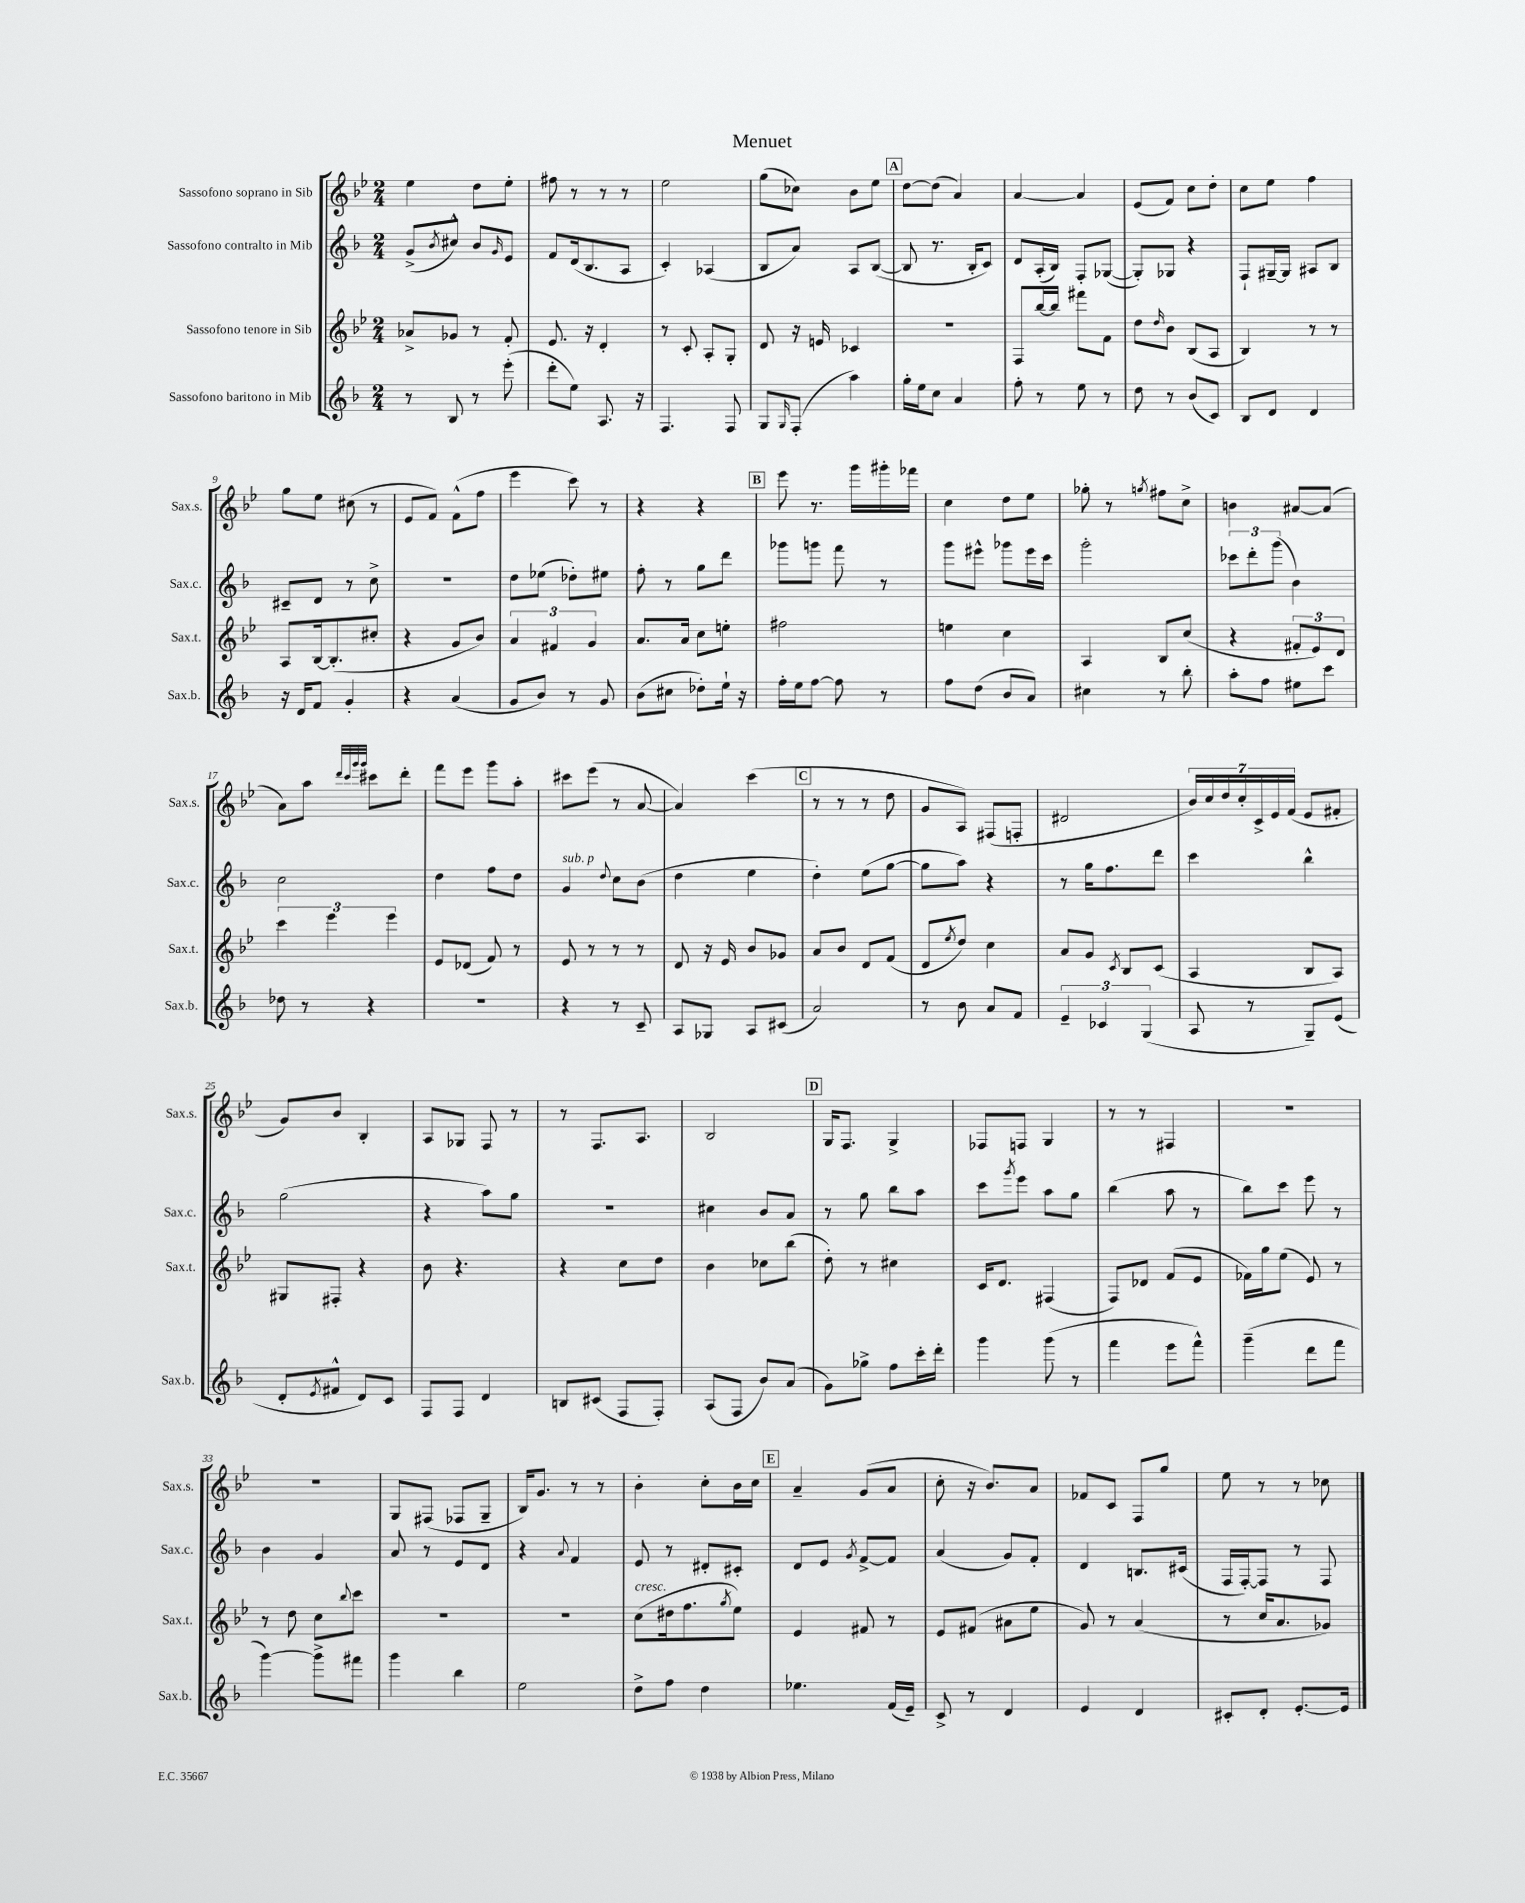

**kern	**kern	**kern	**kern
*staff4	*staff3	*staff2	*staff1
*clefG2	*clefG2	*clefG2	*clefG2
*k[b-]	*k[b-e-]	*k[b-]	*k[b-e-]
*M2/4	*M2/4	*M2/4	*M2/4
8r	8a-^	(8g^	4ee-
.	.	8qb-	.
8B-	8g-	8cc#^^)	.
8r	8r	8b-	8dd
.	.	16qqg	.
(8eee'	8f'	8e	8ee-'
=	=	=	=
8ddd'	8.e-	8f	8ff#
8ee)	.	(16d	8r
.	16r	8.B-	.
8.A	4d'	.	8r
.	.	8A	8r
16r	.	.	.
=	=	=	=
4.F	8r	4c')	2ee-
.	8c'	.	.
.	8A'	(4A-	.
8F	8G'	.	.
=	=	=	=
8G	8d	8B-	(8gg
16qqG	.	.	.
(8F'	16r	8a)	8cc-)
.	16e	.	.
4aa)	4c-	8A	8b-
.	.	([8B-	8ee-
=	=	=	=
16gg'	2r	8B-]	[8dd
16ee	.	.	.
8cc	.	8.r	(8dd]
4a	.	.	4a)
.	.	16B-'	.
.	.	8c)	.
=	=	=	=
8ff'	8F	8d	[4a
8r	[16bb-	(16A'	.
.	16bb-]	16B-)	.
8ee	8fff#	8F'	4a]
8r	8f	([8G-	.
=	=	=	=
8dd	8dd	8G-'])	(8e-
.	16qqdd	.	.
8r	8b-	8G-	8f)
(8b-	(8B-	4r	8cc
8c)	8A	.	8dd'
=	=	=	=
8B-	4B-)	8F`	8cc
8d	.	[16G#~	8ee-
.	.	16G#]	.
4d	8r	8A#	4ff
.	8r	8B-	.
=	=	=	=
16r	8A	8c#~	8gg
16d	.	.	.
8f	[16B-	8d	8ee-
.	(8.B-']	.	.
4g'	.	8r	(8cc#
.	8cc#'	8cc^	8r
=	=	=	=
4r	4r	2r	8e-
.	.	.	8f)
(4a	8g	.	(8f^^
.	8b-)	.	8ff
=	=	=	=
8g	6a	8dd	4eee-
8b-)	.	(8ee-	.
.	6f#	.	.
8r	.	8dd-')	8ccc)
.	6g	.	.
8g	.	8ee#	8r
=	=	=	=
(8b-	8.a	8ff'	4r
8cc#	.	8r	.
.	16a	.	.
8dd-')	8cc	8gg	4r
16ee`	8ee'	8ddd	.
16r	.	.	.
=	=	=	=
16ff'	2ff#	8ggg-	8eee-
16ee	.	.	.
[8ff	.	8ggg	8.r
8ff]	.	8fff	.
.	.	.	16ggg
8r	.	8r	16ggg#'
.	.	.	16fff-
=	=	=	=
8ff	4ee	8ggg	4cc
(8dd	.	8eee#^^	.
8b-	4cc	8ggg-	8dd
8a)	.	16eee#	8ee-
.	.	16ccc	.
=	=	=	=
4cc#	4A	2ggg'	8gg-'
.	.	.	8r
.	.	.	8qgg
8r	8B-	.	8ff#
8bb-'	(8cc	.	8cc^
=	=	=	=
8aa'	4r	12ccc-	4b
.	.	12ddd'	.
8ff	.	.	.
.	.	(12ggg	.
8ee#	12f#'	4b-)	[8a#
.	12e-)	.	.
8ccc	.	.	(8a#]
.	12d	.	.
=	=	=	=
8dd-	6ccc	2cc	8a)
8r	.	.	8aa
.	6eee-	.	.
.	.	.	32qqddd
.	.	.	32qqccc
.	.	.	32qqggg
.	.	.	32qqggg
4r	.	.	8ccc#
.	6eee-	.	.
.	.	.	8ddd'
=	=	=	=
2r	8e-	4dd	8fff
.	(8d-	.	8eee-
.	8f)	8ff	8ggg
.	8r	8dd	8aa'
=	=	=	=
4r	8e-	4g	8ccc#
.	8r	.	(8eee-
.	.	8qqdd	.
8r	8r	8cc	8r
8c~	8r	(8b-	[8a
=	=	=	=
8A	8d	4dd	4a])
8G-	16r	.	.
.	16e-	.	.
8A	8b-	4ee	(4ccc
(8c#	8g-	.	.
=	=	=	=
2a)	8a	4dd')	8r
.	8b-	.	8r
.	8d	(8ee	8r
.	(8f	[8gg	8dd
=	=	=	=
8r	8d	8gg]	8g
.	8qee-	.	.
8b-	8dd)	8aa)	8A)
8a	4cc	4r	(8F#
8f	.	.	8F'
=	=	=	=
6e~	8a	8r	2d#
.	8g	16gg	.
6c-	.	.	.
.	.	8.ff	.
.	8qc	.	.
.	8B-	.	.
(6G	.	.	.
.	(8c	8ddd	.
=	=	=	=
8A	4A	4ccc	28b-)
.	.	.	28cc
.	.	.	28dd
.	.	.	28cc'
8r	.	.	.
.	.	.	28c^
.	.	.	28e-
.	.	.	(28f
8G~)	8B-	4bb-^^	8e-
(8e	8A)	.	8f#'
=	=	=	=
8d'	8G#	(2gg	8g)
8qe	.	.	.
8f#^^	8F#'	.	8b-
8d)	4r	.	4B-'
8c	.	.	.
=	=	=	=
8F	8b-	4r	8A
8F	4.r	.	8G-
4d	.	8aa)	8F
.	.	8gg	8r
=	=	=	=
8B	4r	2r	8r
(8c#	.	.	8.F
8F	8cc	.	.
.	.	.	8.A
8F')	8dd	.	.
=	=	=	=
(8A	4b-	4cc#	2B-
8F	.	.	.
8b-)	8cc-	8b-	.
(8a	(8bb-	8a	.
=	=	=	=
8g)	8dd')	8r	16G
.	.	.	8.F
8gg-^	8r	8gg	.
8ff	4cc#	8bb-	4G^
16ccc'	.	8aa	.
16ddd'	.	.	.
=	=	=	=
4ggg	16c	8ccc	8F-
.	8.d	.	.
.	.	8qggg	.
.	.	8eee	8F
(8ggg	(4F#	8aa	4G
8r	.	8gg	.
=	=	=	=
4fff	8F)	(4bb-	8r
.	8d-	.	8r
8eee	(8f	8aa	4F#
8fff^^)	8e-	8r	.
=	=	=	=
(4ggg~	16f-)	8bb-)	2r
.	16gg	.	.
.	(8ee-	8ccc	.
8ddd	8e-)	8eee	.
8fff	8r	8r	.
=	=	=	=
[4ggg)	8r	4b-	2r
.	8dd	.	.
8ggg^]	8cc	4g	.
.	8qqbb-	.	.
8fff#	8ccc	.	.
=	=	=	=
4ggg	2r	8a	8G
.	.	8r	(8F#
4bb-	.	8e	8F-
.	.	8d	8G~
=	=	=	=
2ee	2r	4r	16B-)
.	.	.	8.g
.	.	8qqa	.
.	.	4f	8r
.	.	.	8r
=	=	=	=
8dd^	(8cc	8e	4b-'
8ff	16dd#	8r	.
.	8.ff	.	.
4dd	.	8d#'	8cc'
.	8qgg	.	.
.	8ee-)	8c#'	16b-
.	.	.	16cc
=	=	=	=
4.ee-	4e-	8d	4a~
.	.	8e	.
.	.	8qg	.
.	8f#	[8f^	(8g
(16f	8r	8f]	8a
16e~)	.	.	.
=	=	=	=
8c^	8e-	(4a	8cc'
8r	(8f#	.	16r
.	.	.	8.b-)
4d	8a#	8g)	.
.	8ee-	8f'	8a
=	=	=	=
4e	8g)	4d	8f-
.	8r	.	8c
4d	(4a	8.B	8F
.	.	.	8gg
.	.	(16c#	.
=	=	=	=
8c#'	8r	16F	8ee-
.	.	[16F')	.
8d'	16cc	8F]	8r
.	8.a	.	.
[8.e'	.	8r	8r
.	8g-)	8F	8cc-
16e]	.	.	.
==	==	==	==
*-	*-	*-	*-
